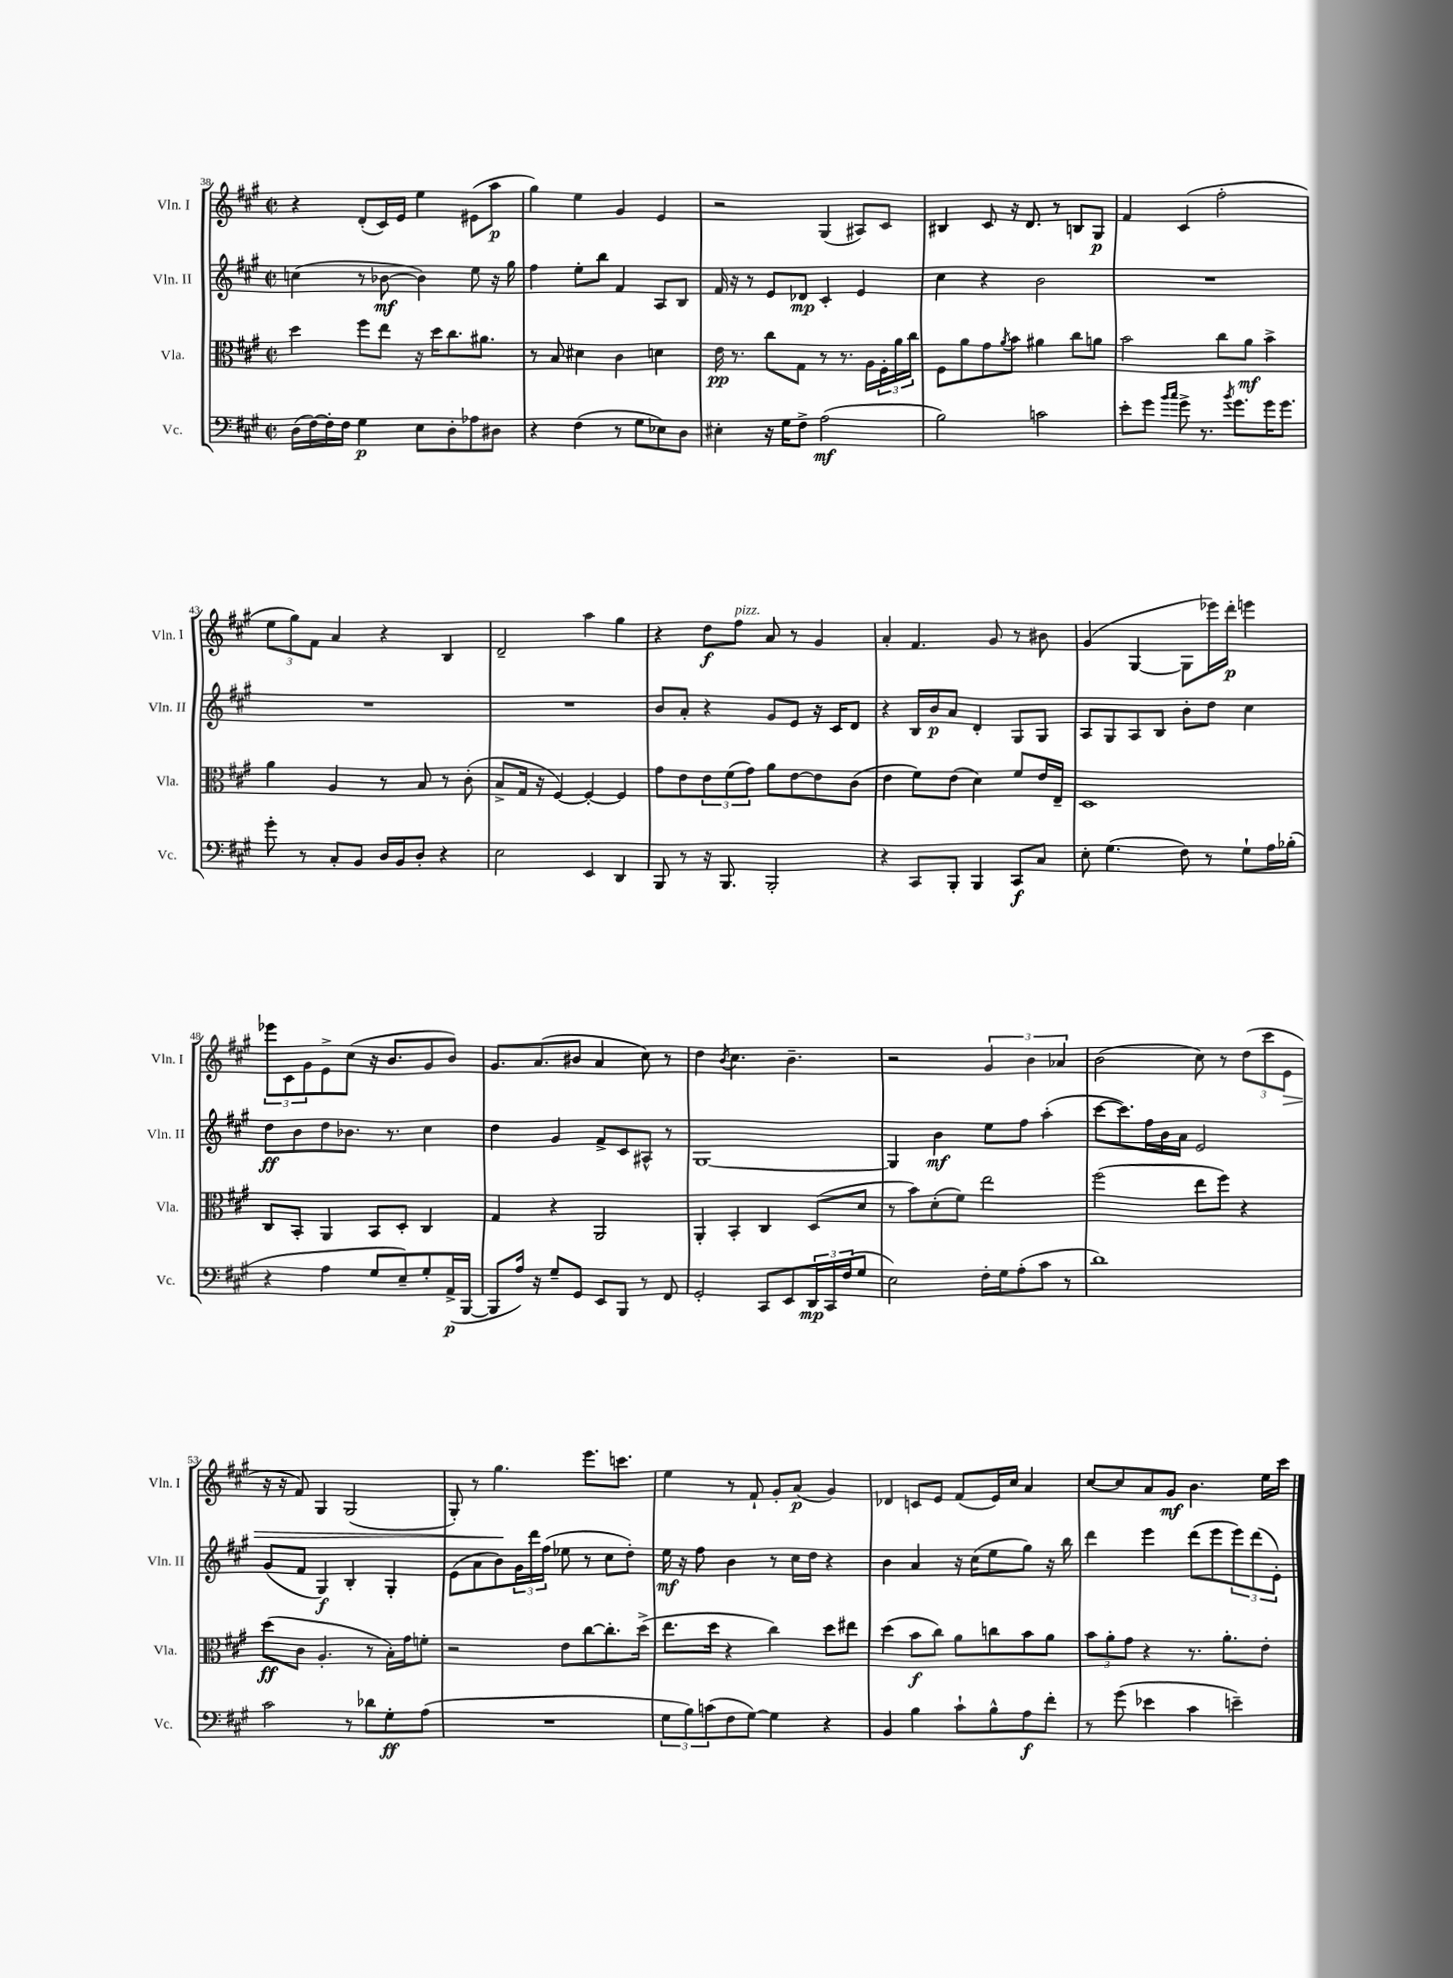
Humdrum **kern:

**kern	**kern	**kern	**kern
*staff4	*staff3	*staff2	*staff1
*clefF4	*clefC3	*clefG2	*clefG2
*k[f#c#g#]	*k[f#c#g#]	*k[f#c#g#]	*k[f#c#g#]
*M2/2	*M2/2	*M2/2	*M2/2
*met(c|)	*met(c|)	*met(c|)	*met(c|)
(16D\LL	4dd\	(4cc\	4r
[16F#\)	.	.	.
16F#'\]	.	.	.
16F#\JJ	.	.	.
4G#\	8ff#\L	8r	(8d'/L
.	8ee\J	[8b-\	16c#/L)
.	.	.	16e/JJ
8E\L	16r	4b-\])	4ee\
.	16dd\LK	.	.
8D'\	8.cc#\	.	.
8A-\	.	8ee\	(8e#\L
.	8.a#\J	.	.
8D#\J	.	16r	8aa\J
.	.	16gg#\	.
=	=	=	=
4r	8r	4ff#\	4gg#\)
.	8B/	.	.
(4F#\	4d#\	8ee'\L	4ee\
.	.	8bb\J	.
8r	4c#\	4f#/	4g#/
8G#\L	.	.	.
8E-\)	4d\	8A/L	4e/
8D\J	.	8B/J	.
=	=	=	=
4E#'\	16e\	16f#/	2r
.	8.r	16r	.
.	.	8r	.
16r	8cc#\L	8e/L	.
16G#\LK	.	.	.
8F#^\J	8G#\J	8d-/J	.
(2A\	8r	4c#'/	(4G#/
.	8.r	.	.
.	.	4e/	8A#/L)
.	16A\LL	.	.
.	24F#'\	.	8c#/J
.	24a\	.	.
.	24cc#\JJ	.	.
=	=	=	=
2B\)	8F#\L	4cc#\	4B#/
.	8a\	.	.
.	8g#\	4r	8c#/
.	8qa/	.	.
.	8b\J	.	16r
.	.	.	8.d/
2c\	4a#\	2b\	.
.	.	.	8r
.	8cc#\L	.	8B/L
.	8a\J	.	8G#/J
=	=	=	=
8e'\L	2b\	1r	4f#/
8g#\J	.	.	.
16qqb/LL	.	.	.
16qqcc#/JJ	.	.	.
8g#^\	.	.	(4c#/
8.r	.	.	.
.	8cc#\L	.	2ff#'\
8qb/	.	.	.
8.g#\L	.	.	.
.	8a\J	.	.
16g#\K	4b^\	.	.
8.g#\J	.	.	.
=	=	=	=
8g#'\	4a\	1r	12ee\L
.	.	.	12gg#\)
8r	.	.	.
.	.	.	12f#\J
8C#'/L	4A/	.	4a/
8BB/J	.	.	.
16D/LL	8r	.	4r
16BB/J	.	.	.
8D'/J	8B/	.	.
4r	8r	.	4B/
.	(8c#'\	.	.
=	=	=	=
2E\	8B^/L	1r	2d~/
.	16G#/Jk	.	.
.	16r	.	.
.	[4F#/)	.	.
4EE/	4F#'/_	.	4aa\
4DD/	4F#/]	.	4gg#\
=	=	=	=
8BBB/	8g#\L	8b/L	4r
8r	8e\	8a'/J	.
16r	12e\	4r	8dd\L
8.BBB/	.	.	.
.	(12f#\	.	.
.	.	.	8ff#\J
.	12g#\J)	.	.
2BBB'/	8a\L	8g#/L	8a/
.	[8e\	8e/J	8r
.	8e\]	16r	4g#/
.	.	16c#/LK	.
.	(8c#\J	8d/J	.
=	=	=	=
4r	4e\	4r	4a'/
8CC#/L	8f#\L)	16B/LL	4.f#/
.	.	16b/J	.
8BBB'/J	(8e\J	8a/J	.
4BBB/	4d\)	4d'/	.
.	.	.	8g#/
8CC#/L	8f#/L	8G#/L	8r
8C#/J	16e/L	8G#/J	8b#\
.	16E~/JJ	.	.
=	=	=	=
8E'\	1D	8A/L	(4g#/
(4.G#\	.	8G#/	.
.	.	8A/	[4G#/
.	.	8B/J	.
8F#\)	.	8b'\L	8G#\]L
8r	.	8dd\J	16eee-\L)
.	.	.	16ddd'\JJ
8G#`\L	.	4cc#\	4eee\
16A\L	.	.	.
(16B-'\JJ	.	.	.
=	=	=	=
4r	8C#/L	8dd\L	12eee-\L
.	.	.	12c#\
.	8BB'/J	8b\	.
.	.	.	12g#\
4A\	4AA/	8dd\	8e^\
.	.	8.b-\J	(8cc#\J
8G#/L	8BB/L	.	16r
.	.	8.r	8.b/L
8E~/)	8D'/J	.	.
8G#'/	4C#/	4cc#\	8g#/
(16AA^/L	.	.	8b/J)
[16BBB/JJ	.	.	.
=	=	=	=
8BBB/]L	4G#/	4dd\	8.g#/L
16A/Jk)	.	.	.
16r	.	.	(8.a/
8G#~/L	4r	4g#/	.
8GG#/J	.	.	8b#/J
8EE/L	2AA/	8f#^/L	4a/
8BBB/J	.	8c#/	.
8r	.	8A#^^/J	8cc#\)
8FF#/	.	8r	8r
=	=	=	=
2GG#'/	4AA'/	[1G#	4dd\
.	.	.	8qb/
.	4BB'/	.	4.cc#\
8CC#/L	4C#/	.	.
8EE/	.	.	4.b~\
24DD/L	(8D/L	.	.
24CC#/	.	.	.
(24F#/J	.	.	.
8G#/J	8d/J	.	.
=	=	=	=
2E\)	8r	4G#/]	2r
.	8b\L)	.	.
.	(8d'\	4b\	.
.	8f#\J)	.	.
16F#'\LL	2ee\	8ee\L	6g#/
16G#\J	.	.	.
(8A'\	.	8ff#\J	.
.	.	.	6b\
8c#\J	.	(4aa'\	.
.	.	.	6a-/
8r	.	.	.
=	=	=	=
1d)	(2ff#\	[8ccc#\L	(2b\
.	.	8.ccc#\])	.
.	.	16ff#\L	.
.	.	16b\	.
.	.	16a\JJ	.
.	8ee\L	2e/	8cc#\)
.	8ff#\J)	.	8r
.	4r	.	(12dd\L
.	.	.	12ccc#\
.	.	.	12e\J
=	=	=	=
2c#\	(8dd\L	(8g#/L	16r
.	.	.	16r
.	8c#\J	8f#/J	8f#/)
.	4.A'/	4G#/)	4G#/
8r	.	4B'/	(2G#/
8d-\L	8r	.	.
8G#'\	16B'\LL)	4G#'/	.
.	16g#\J	.	.
(8A\J	8f'\J	.	.
=	=	=	=
1r	2r	(8e\L	8G#'/)
.	.	8a\	8r
.	.	8b\)	4.gg#\
.	.	24g#\L	.
.	.	24ddd\	.
.	.	(24ff#\JJ	.
.	8e\L	8ee-\	.
.	[8cc#\	8r	8.eee\L
.	8.cc#'\]	8cc#\L	.
.	.	.	8.ccc\J
.	.	8dd'\J)	.
.	(16dd^\Jk	.	.
=	=	=	=
12G#\L	8.ee\L	16ee\	4ee\
.	.	16r	.
12B\)	.	.	.
.	.	8ff#\	.
(12c\	.	.	.
.	16dd\Jk	.	.
8F#\	4r	4b\	8r
[8G#\J)	.	.	8f#`/
4G#\]	4cc#\)	8r	8g#'/L
.	.	16cc#\LL	(8a/J
.	.	16dd\JJ	.
4r	8dd\L	4r	4g#/)
.	8ee#\J	.	.
=	=	=	=
4BB/	(4dd\	4b\	4d-/
4B\	8b\L	4a/	8c/L
.	8cc#\J)	.	8e/J
8c#`\L	8a\L	16r	(8f#/L
.	.	(16cc#\LK	.
8B^^\	8cc\	8ee\	16e/L)
.	.	.	16cc#/JJ
8A\	8b\	8gg#\J)	4a/
8f#'\J	8a\J	16r	.
.	.	16bb\	.
=	=	=	=
8r	12b\L	4ddd\	[8cc#/L
.	12a'\	.	.
(8g#\	.	.	8cc#/]
.	12g#\J	.	.
4e-\	4r	4eee\	8a/
.	.	.	8g#/J
4c#\	8.r	(8ddd\L	4.b\
.	.	8eee\	.
.	8.a'\L	.	.
4e~\)	.	12eee\)	.
.	.	(12ddd\	.
.	8e'\J	.	16ee\LL
.	.	12e'\J)	.
.	.	.	16ccc#\JJ
==	==	==	==
*-	*-	*-	*-
